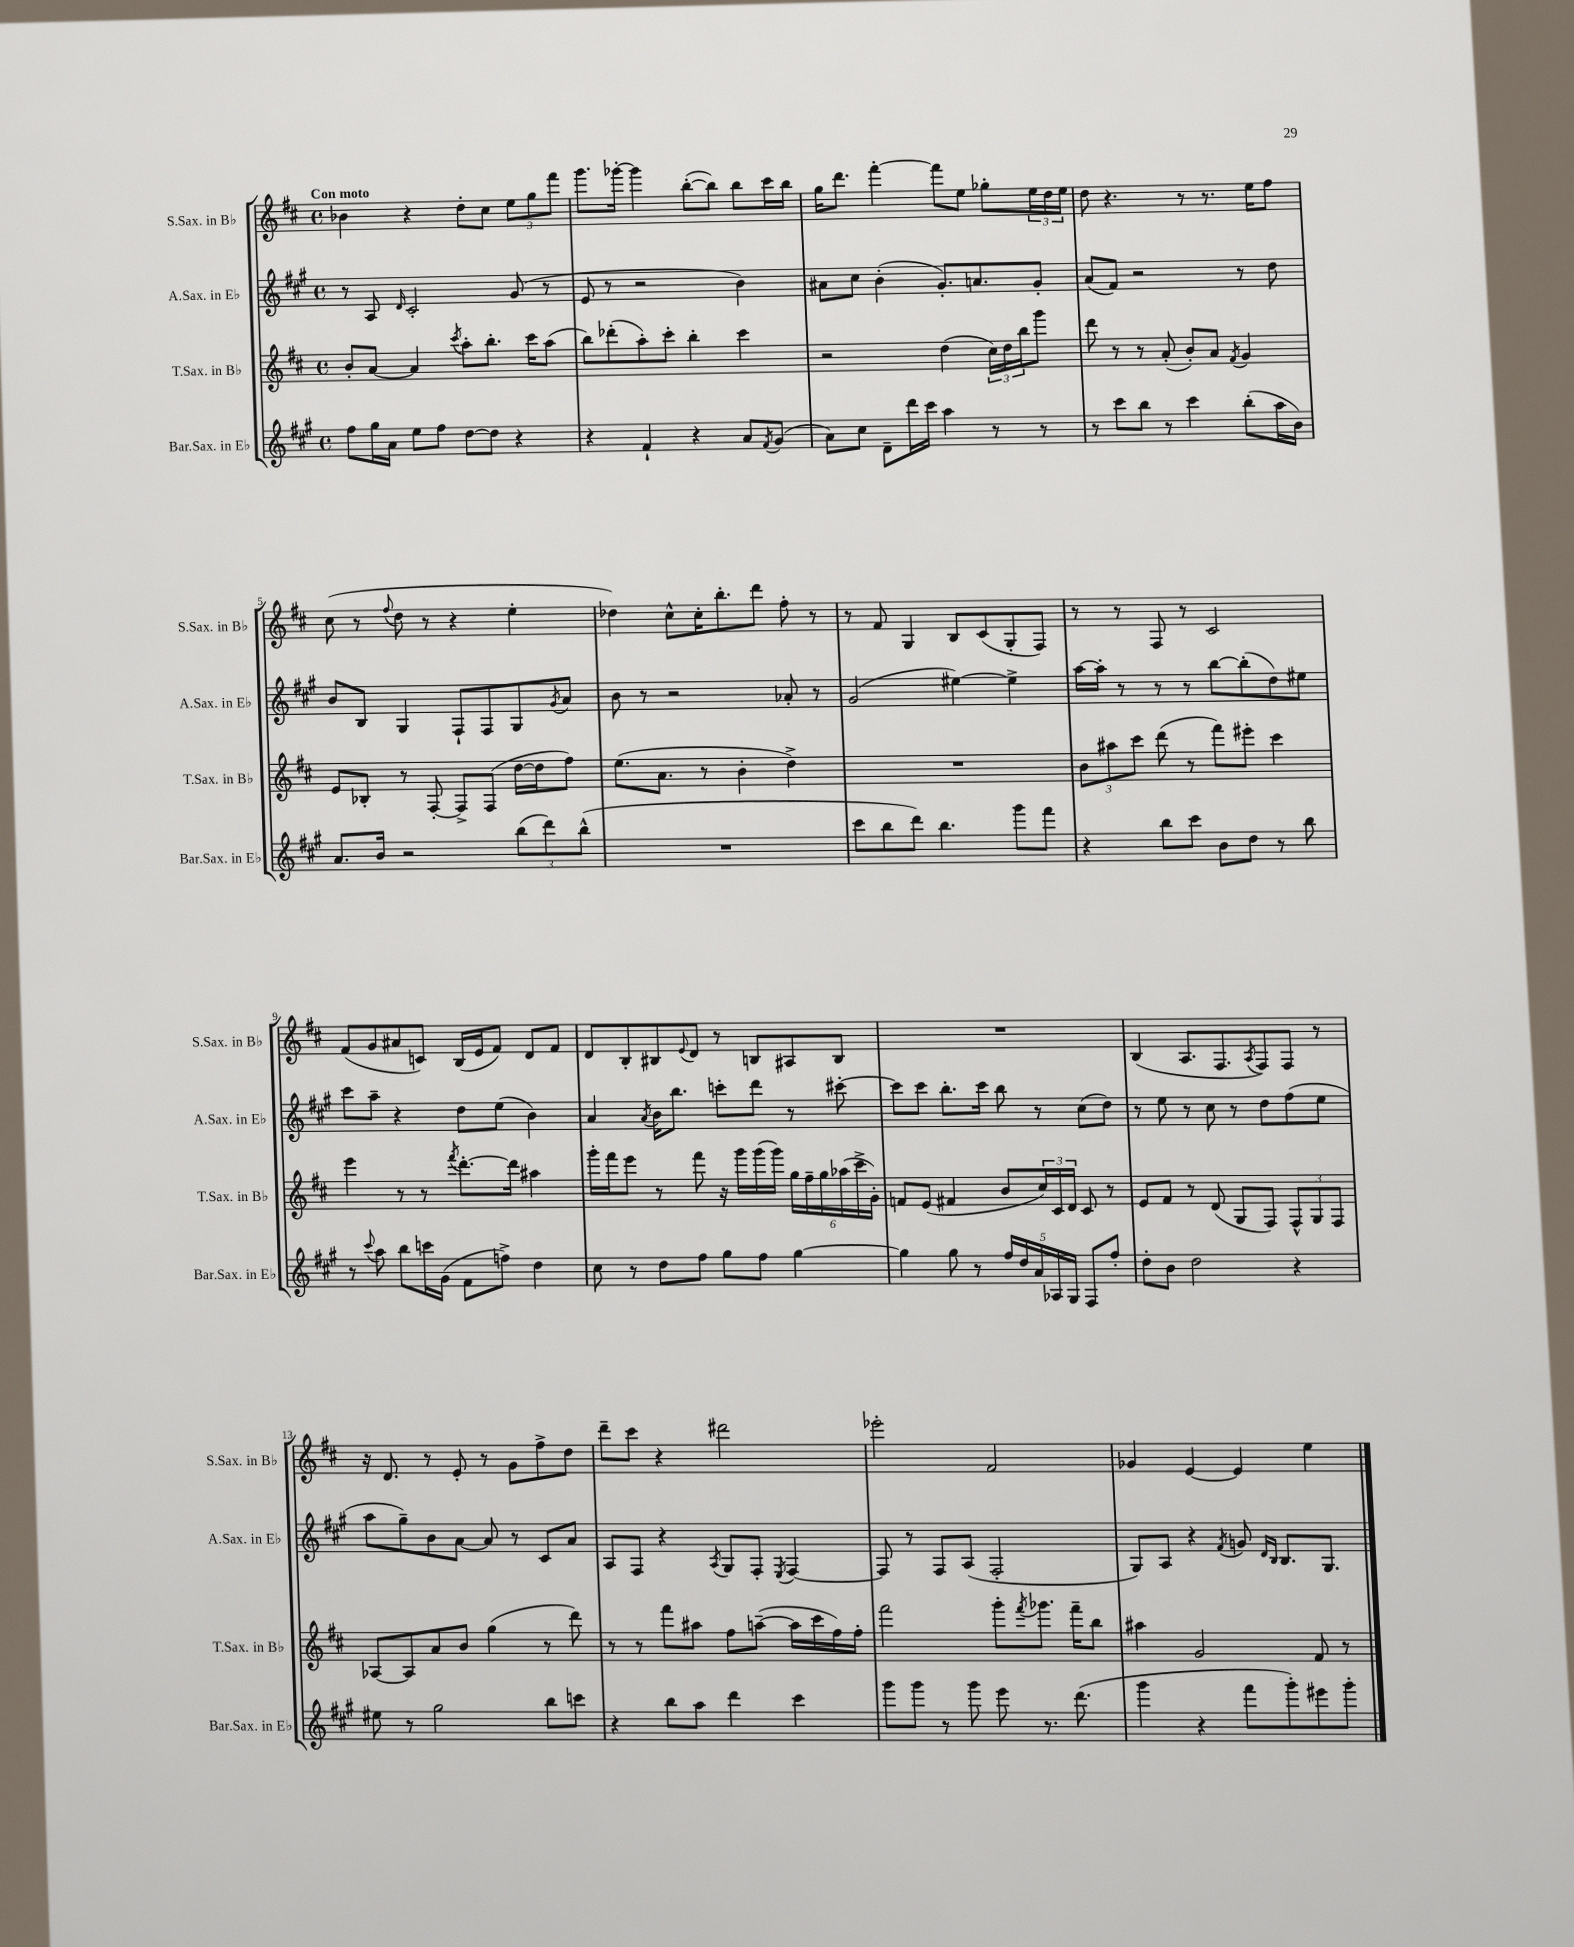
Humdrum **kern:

**kern	**kern	**kern	**kern
*part4	*part3	*part2	*part1
*staff4	*staff3	*staff2	*staff1
*I"Bar.Sax. in E♭	*I"T.Sax. in B♭	*I"A.Sax. in E♭	*I"S.Sax. in B♭
*I'Bar.Sax. in E♭	*I'T.Sax. in B♭	*I'A.Sax. in E♭	*I'S.Sax. in B♭
*clefG2	*clefG2	*clefG2	*clefG2
*k[f#c#g#]	*k[f#c#]	*k[f#c#g#]	*k[f#c#]
*M4/4	*M4/4	*M4/4	*M4/4
*met(c)	*met(c)	*met(c)	*met(c)
=1	=1	=1	=1
!	!	!	!LO:TX:a:B:t=Con moto
8ff#\L	8b'/L	8r	4b-X\
16gg#\L	[8a/J	8A/	.
16a\JJ	.	.	.
.	.	16qqd/	.
8ee\L	4a/]	2c#'/	4r
8ff#\J	.	.	.
.	8qccc#/	.	.
[8dd\L	8aa'\L	.	8dd'\L
8dd\J]	8.bb'\J	.	8cc#\J
4r	.	(8g#/	12ee\L
.	16ccc#\KL	.	.
.	.	.	12gg\
.	(8aa\J	8r	.
.	.	.	12fff#\J
=2	=2	=2	=2
4r	8bb\L)	8e/	8.ggg\L
.	(8ddd-X'\	8r	.
.	.	.	[16ggg-X'\Jk
4f#`/	8aa'\)	2r	4ggg-\]
.	8ccc#'\J	.	.
4r	4bb'\	.	([8bb'\L
.	.	.	8bb\J])
8a/L	4ccc#\	4b\)	8bb\L
8qf#/	.	.	.
(8g#/J	.	.	16ccc#\L
.	.	.	16bb\JJ
=3	=3	=3	=3
8a\L)	2r	8a#X\L	16gg\KL
.	.	.	8.ddd\J
8cc#\J	.	8cc#\J	.
8d~\L	.	(4b'\	[4fff#'\
16ddd\L	.	.	.
16ccc#\JJ	.	.	.
4aa\	(4dd\	8.g#'/L)	8fff#\L]
.	.	.	8ee\J
.	.	8.an/	.
8r	24cc#\LL)	.	8gg-X'\L
.	24dd\	.	.
.	24bb\J	.	.
8r	8ggg\J	8g#'/J	24ee\L
.	.	.	24dd\
.	.	.	24ee\JJ
=4	=4	=4	=4
8r	8ddd\	(8a/L	8dd\
8ccc#\L	8r	8f#/J)	4.r
8bb\J	8r	2r	.
8r	(8a'/	.	.
4ccc#\	8b'/L)	.	8r
.	8a/J	.	8.r
.	8qf#/	.	.
(8bb'\L	4g/	8r	.
.	.	.	16ee\KL
16aa\L	.	8dd\	8ff#\J
16b\JJ)	.	.	.
!!LO:LB:g=z
=5	=5	=5	=5
8.a/L	8e/L	8b/L	(8cc#\
.	8B-X'/J	8B/J	8r
16b/Jk	.	.	.
.	.	.	8qqff#/
2r	8r	4G#/	8dd\
.	[8F#'/	.	8r
.	8F#^/L]	8F#`/L	4r
.	(8F#/J	8F#/	.
(12bb\L	[16dd\LL	8G#/	4ee'\
.	16dd\J]	.	.
12ddd\)	.	.	.
.	.	8qg#/	.
.	8ff#\J)	8a/J	.
(12bb^^\J	.	.	.
=6	=6	=6	=6
1r	(8.ee\L	8b\	4dd-X\)
.	.	8r	.
.	8.a\J	.	.
.	.	2r	8cc#^^\L
.	8r	.	16cc#'\K
.	.	.	8.bb'\
.	4b'\	.	.
.	.	.	8ddd\J
.	4dd^\)	8a-X'/	8ff#'\
.	.	8r	8r
=7	=7	=7	=7
8ccc#\L	1r	(2g#/	8r
8bb\	.	.	8f#/
8ddd\J)	.	.	4G/
4.bb\	.	.	.
.	.	[4ee#X\)	8B/L
.	.	.	(8c#/
8ggg#\L	.	4ee#^\]	8G'/
8fff#\J	.	.	8F#/J)
=8	=8	=8	=8
4r	12b\L	[16aa\LL	8r
.	.	16aa'\JJ]	.
.	12aa#X\	.	.
.	.	8r	8r
.	12ccc#\J	.	.
8bb\L	(8ddd\	8r	8F#/
8ccc#\J	8r	8r	8r
8b\L	8fff#\L)	[8bb\L	2c#/
8dd\J	8eee#X'\J	(8bb'\]	.
8r	4ccc#\	8dd\)	.
8bb\	.	8ee#X\J	.
!!LO:LB:g=z
=9	=9	=9	=9
8r	4eee\	8ccc#\L	(8f#/L
8qqccc#/	.	.	.
8aa\	.	8aa~\J	8g/
8bb\L	8r	4r	8a#X/
16cccn\L	8r	.	8cn/J)
(16g#\JJ	.	.	.
.	8qfff#/	.	.
8f#\L	[8.ddd'\L	8dd\L	(16B/LL
.	.	.	16e/J
8ffn^\J)	.	(8ee\J	8f#/J)
.	16ddd\Jk]	.	.
4dd\	4aa#X\	4b\)	8d/L
.	.	.	8f#/J
=10	=10	=10	=10
8cc#\	16ggg'\LL	4a/	8d/L
.	16fff#\J	.	.
8r	8eee\J	.	8B'/
.	.	8qa/	.
8dd\L	8r	16b\KL	8B#X/
.	.	8.bb\J	.
.	.	.	8qqe/
8ff#\J	8fff#\	.	8d/J
8gg#\L	16r	8cccn'\L	8r
.	16ggg\LL	.	.
8ff#\J	(16ggg\	8ddd\J	8Bn/L
.	16ggg\JJ)	.	.
[4gg#\	24gg\LL	8r	8A#X/
.	24ff#~\	.	.
.	24gg\	.	.
.	(24aa-X\	[8ccc#X'\	8B/J
.	24ccc#^\	.	.
.	24g'\JJ)	.	.
=11	=11	=11	=11
4gg#\]	8fn/L	8ccc#\L]	1r
.	(8e/J	8ccc#\J	.
8gg#\	4f#X/	8.bb'\L	.
8r	.	.	.
.	.	16ccc#\Jk	.
20ff#/LL	8b/L	8bb\	.
20dd/	.	.	.
20a/	.	.	.
.	24cc#/L)	8r	.
20A-X/	.	.	.
.	24c#/	.	.
20G#/JJ	.	.	.
.	24d/JJ	.	.
8F#/L	8c#/	(8cc#\L	.
8ff#'/J	8r	8dd\J)	.
=12	=12	=12	=12
8dd'\L	8e/L	8r	(4B/
8b\J	8f#/J	8ee\	.
2dd\	8r	8r	8.A/L
.	(8d/	8cc#\	.
.	.	.	8.F#/
.	8G/L	8r	.
.	.	.	8qA/
.	8F#/J)	8dd\L	8F#/)
4r	12F#^^/L	(8ff#\	8F#/J
.	12G/	.	.
.	.	8ee\J	8r
.	12F#/J	.	.
!!LO:LB:g=z
=13	=13	=13	=13
8ee#X\	[8A-X/L	8aa\L	16r
.	.	.	8.d/
8r	8A-/]	8gg#~\)	.
2gg#\	8a/	8b\	8r
.	8b/J	[8a\J	8e'/
.	(4gg\	8a/]	8r
.	.	8r	8g\L
8bb\L	8r	8c#/L	8ff#^\
8cccn\J	8ddd\)	8a/J	8dd\J
=14	=14	=14	=14
4r	8r	8A/L	8ddd~\L
.	8r	8F#/J	8ccc#\J
8bb\L	8fff#\L	4r	4r
8aa\J	8aa#X\J	.	.
.	.	8qA/	.
4ddd\	8ff#\L	8G#/L	2ddd#X\
.	([8aan~\J	8F#'/J	.
.	.	8qE/	.
4ccc#\	16aa\LL]	[4F#/	.
.	16ccc#\	.	.
.	16ff#\)	.	.
.	16ff#'\JJ	.	.
=15	=15	=15	=15
8ggg#\L	2fff#\	8F#/]	2eee-X'\
8ggg#\J	.	8r	.
8r	.	8F#/L	.
8ggg#\	.	(8A/J	.
8eee\	8ggg'\L	2F#'/	2f#/
.	8qfff#/	.	.
8.r	8.ggg-X\J	.	.
(8.ddd\	16fff#~\KL	.	.
.	8bb\J	.	.
=16	=16	=16	=16
4ggg#\	4aa#X\	8G#/L)	4g-X/
.	.	8A/J	.
4r	2g/	4r	[4e/
.	.	8qf#/	.
8fff#\L	.	8gn/	4e/]
.	.	16qqd/LL	.
.	.	16qqB/JJ	.
8ggg#'\)	.	8.B/L	.
8eee#X\	8f#/	.	4ee\
.	.	8.G#/J	.
8ggg#'\J	8r	.	.
==	==	==	==
*-	*-	*-	*-
